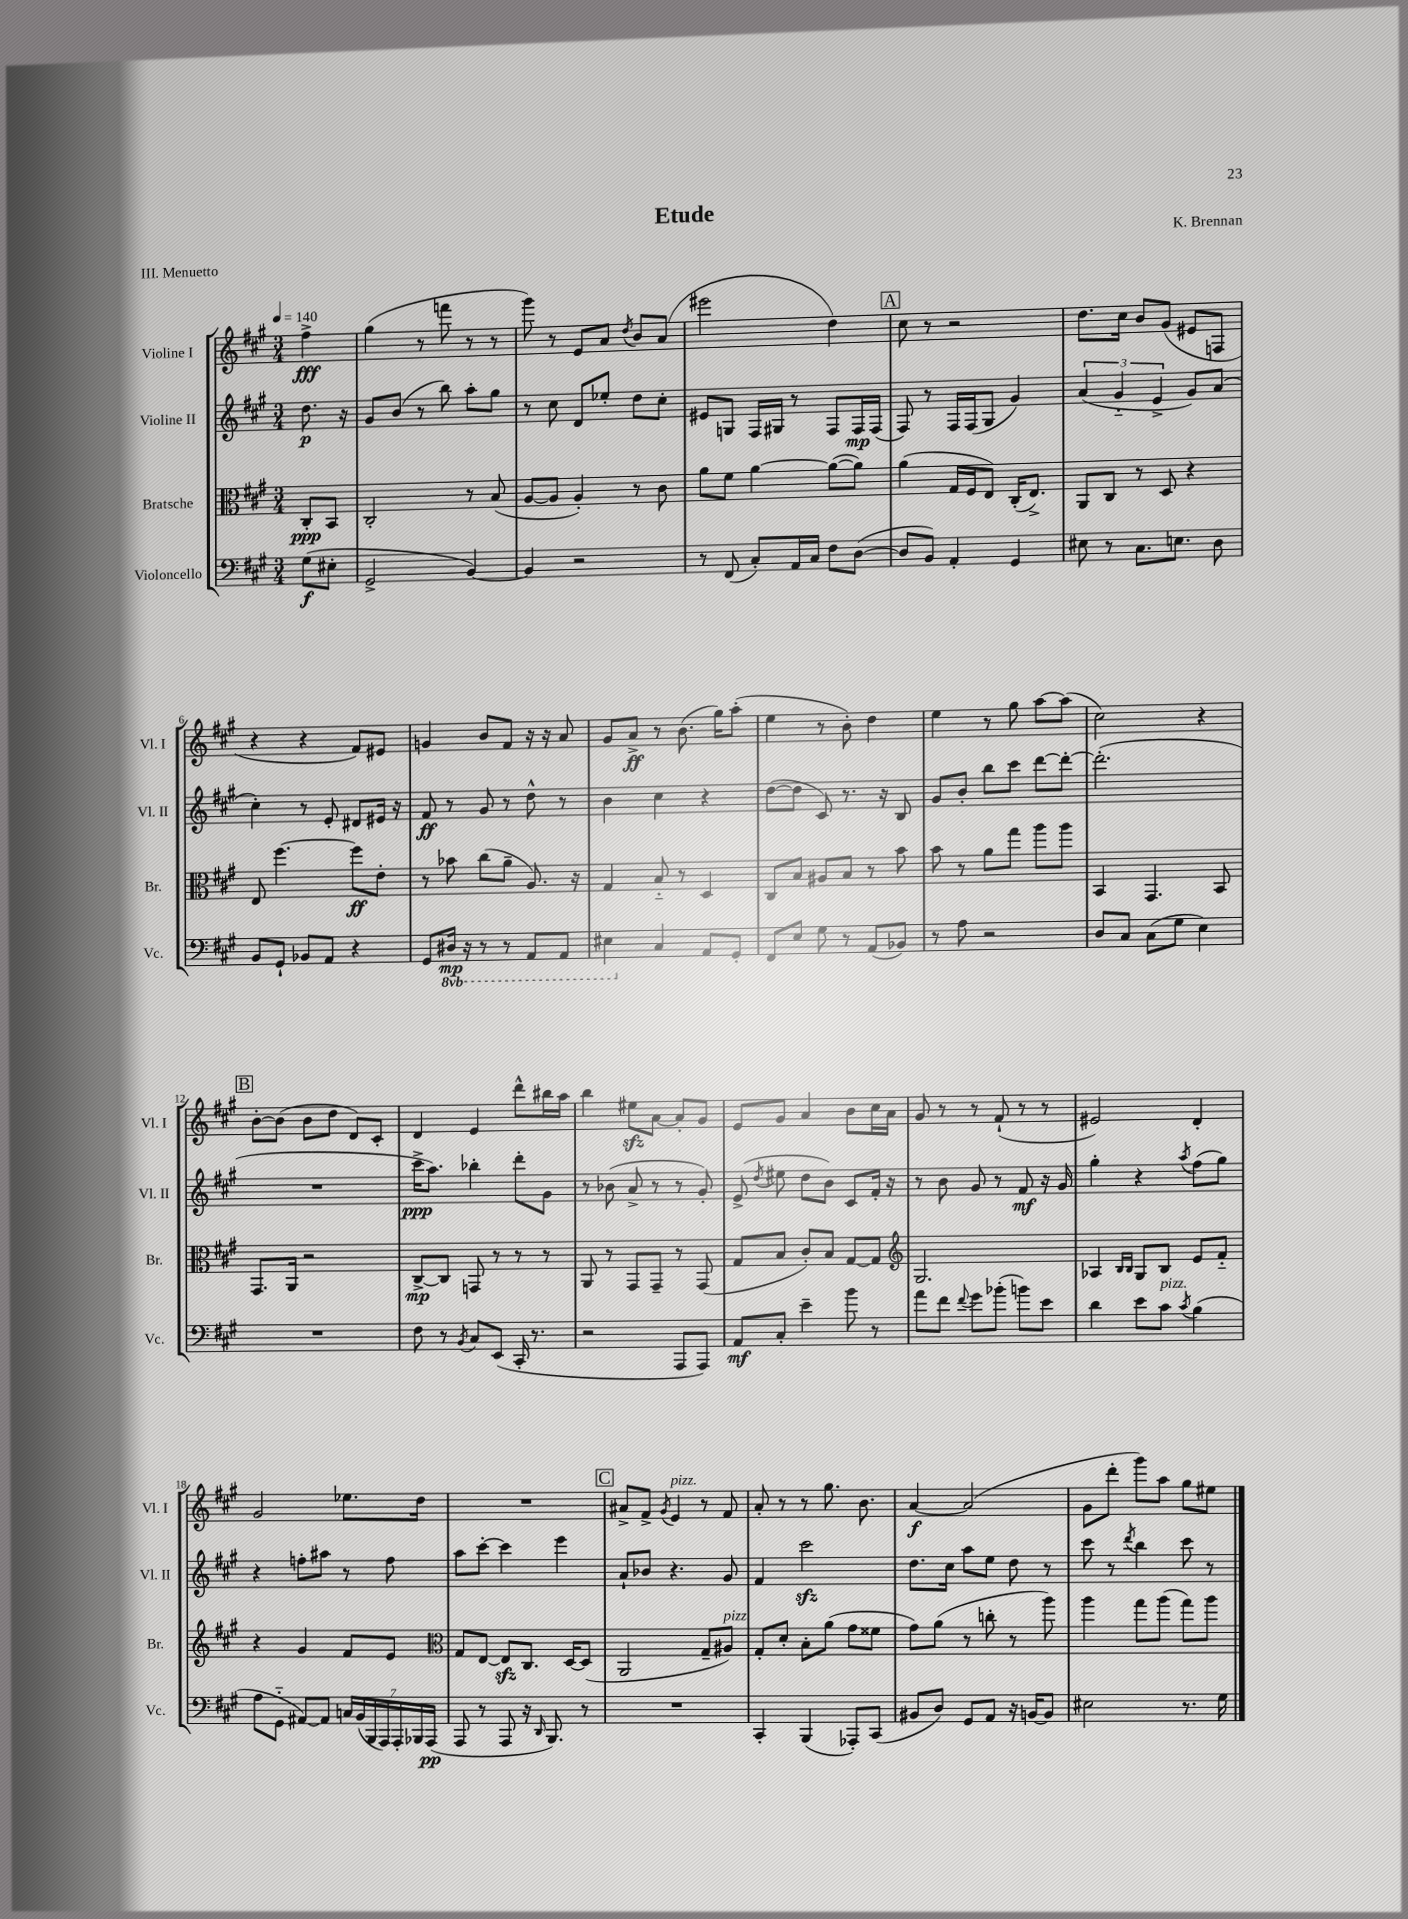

**kern	**dynam	**kern	**dynam	**kern	**dynam	**kern	**dynam
*part4	*part4	*part3	*part3	*part2	*part2	*part1	*part1
*staff4	*staff4	*staff3	*staff3	*staff2	*staff2	*staff1	*staff1
*I"Violoncello	*	*I"Bratsche	*	*I"Violine II	*	*I"Violine I	*
*I'Vc.	*	*I'Br.	*	*I'Vl. II	*	*I'Vl. I	*
*clefF4	*	*clefC3	*	*clefG2	*	*clefG2	*
*k[f#c#g#]	*	*k[f#c#g#]	*	*k[f#c#g#]	*	*k[f#c#g#]	*
*M3/4	*	*M3/4	*	*M3/4	*	*M3/4	*
*MM140	*	*MM140	*	*MM140	*	*MM140	*
=	=	=	=	=	=	=	=
(8G#\L	f	8C#'/L	ppp	8.dd\	p	4ff#^\	fff
8E#X'\J	.	8BB/J	.	.	.	.	.
.	.	.	.	16r	.	.	.
=1	=1	=1	=1	=1	=1	=1	=1
2GG#^/	.	2C#'/	.	8g#/L	.	(4gg#\	.
.	.	.	.	(8b/J	.	.	.
.	.	.	.	8r	.	8r	.
.	.	.	.	8bb\)	.	8fffn\	.
[4BB/)	.	8r	.	8aa'\L	.	8r	.
.	.	(8B/	.	8gg#\J	.	8r	.
=2	=2	=2	=2	=2	=2	=2	=2
4BB/]	.	[8A/L	.	8r	.	8ggg#\)	.
.	.	8A/J]	.	8cc#\	.	8r	.
2r	.	4A'/)	.	8d/L	.	8e/L	.
.	.	.	.	8ee-X'/J	.	8a/J	.
.	.	.	.	.	.	8qdd/	.
.	.	8r	.	8dd\L	.	8b/L	.
.	.	8c#\	.	8cc#'\J	.	(8a/J	.
=3	=3	=3	=3	=3	=3	=3	=3
8r	.	8a\L	.	8e#X/L	.	2eee#X\	.
(8FF#/	.	8f#\J	.	8Gn/J	.	.	.
8C#'/L)	.	[4a\	.	16F#/LL	.	.	.
.	.	.	.	16G#X/JJ	.	.	.
16AA/L	.	.	.	8r	.	.	.
16C#/JJ	.	.	.	.	.	.	.
8F#\L	.	(8a\L_	.	8F#/L	.	4dd\)	.
([8D\J	.	8a\J])	.	16F#/L	mp	.	.
.	.	.	.	(16F#/JJ	.	.	.
!!LO:REH:place=s1:t=A
=4	=4	=4	=4	=4	=4	=4	=4
8D/L]	.	(4a\	.	8F#/)	.	8cc#\	.
8BB/J)	.	.	.	8r	.	8r	.
4AA'/	.	16G#/LL	.	16F#/LL	.	2r	.
.	.	16F#/J	.	(16F#/J	.	.	.
.	.	8E/J)	.	8G#/J	.	.	.
4GG#/	.	(16C#'/KL	.	4g#/)	.	.	.
.	.	8.E^/J)	.	.	.	.	.
=5	=5	=5	=5	=5	=5	=5	=5
8E#X\	.	8AA/L	.	(6a/	.	8.dd\L	.
8r	.	8C#/J	.	.	.	.	.
.	.	.	.	6g#/	.	.	.
.	.	.	.	.	.	16cc#\Jk	.
8.C#\L	.	8r	.	.	.	8b/L	.
.	.	.	.	6e^/	.	.	.
.	.	8D/	.	.	.	(8g#/J	.
8.En\J	.	.	.	.	.	.	.
.	.	4r	.	8g#/L)	.	8e#X/L	.
8D\	.	.	.	(8a/J	.	8Fn/J	.
!!LO:LB:g=z
=6	=6	=6	=6	=6	=6	=6	=6
8BB/L	.	8E/	.	4cc#'\)	.	4r	.
8GG#`/J	.	[4.ff#\	.	.	.	.	.
8BB-X/L	.	.	.	8r	.	4r	.
8AA/J	.	.	.	8e'/	.	.	.
4r	.	8ff#\L]	ff	8d#X/L	.	8f#/L)	.
.	.	8e'\J	.	16e#X/Jk	.	8e#X/J	.
.	.	.	.	16r	.	.	.
=7	=7	=7	=7	=7	=7	=7	=7
8GG#/L	.	8r	.	8f#/	ff	4gn/	.
*8ba	*	*	*	*	*	*	*
16DD#X/Jk	mp	8b-X\	.	8r	.	.	.
16r	.	.	.	.	.	.	.
8r	.	(8cc#\L	.	8g#/	.	8b/L	.
8r	.	8a~\J	.	8r	.	8f#/J	.
8AAA/L	.	8.A/)	.	8dd^^\	.	16r	.
.	.	.	.	.	.	16r	.
8AAA/J	.	.	.	8r	.	8a/	.
.	.	16r	.	.	.	.	.
=8	=8	=8	=8	=8	=8	=8	=8
4EE#X\	.	4G#/	.	4b\	.	8g#/L	.
.	.	.	.	.	.	8a^/J	ff
*X8ba	*	*	*	*	*	*	*
4C#/	.	8B/	.	4cc#\	.	8r	.
.	.	8r	.	.	.	(8.b\	.
8AA/L	.	4D/	.	4r	.	.	.
.	.	.	.	.	.	16gg#\KL)	.
8GG#'/J	.	.	.	.	.	(8aa'\J	.
=9	=9	=9	=9	=9	=9	=9	=9
8FF#/L	.	8C#/L	.	([8dd\L	.	4ee\	.
8E/J	.	8B/J	.	8dd\J]	.	.	.
8G#\	.	8A#X/L	.	8c#/)	.	8r	.
8r	.	8B/J	.	8.r	.	8b'\)	.
(8AA/L	.	8r	.	.	.	4dd\	.
.	.	.	.	16r	.	.	.
8BB-X/J)	.	8b\	.	8B/	.	.	.
=10	=10	=10	=10	=10	=10	=10	=10
8r	.	8b\	.	8g#/L	.	4ee\	.
8A\	.	8r	.	8b'/J	.	.	.
2r	.	8a\L	.	8bb\L	.	8r	.
.	.	8gg#\J	.	8ccc#\J	.	8gg#\	.
.	.	8aa\L	.	[8ddd\L	.	[8aa\L	.
.	.	8aa\J	.	8ddd'\J_	.	(8aa\J]	.
=11	=11	=11	=11	=11	=11	=11	=11
8D/L	.	4BB/	.	(2.ddd'\]	.	2cc#\)	.
8C#/J	.	.	.	.	.	.	.
(8C#\L	.	4.GG#/	.	.	.	.	.
8G#\J	.	.	.	.	.	.	.
4E\)	.	.	.	.	.	4r	.
.	.	8BB/	.	.	.	.	.
!!LO:LB:g=z
!!LO:REH:place=s1:t=B
=12	=12	=12	=12	=12	=12	=12	=12
2.r	.	8.GG#/L	.	2.r	.	[8b'\L	.
.	.	.	.	.	.	(8b\J]	.
.	.	16AA/Jk	.	.	.	.	.
.	.	2r	.	.	.	8b\L	.
.	.	.	.	.	.	8dd\J	.
.	.	.	.	.	.	8d/L)	.
.	.	.	.	.	.	8c#'/J	.
=13	=13	=13	=13	=13	=13	=13	=13
8F#\	.	[8C#^/L	mp	16ccc#^\KL	ppp	4d/	.
.	.	.	.	8.aa\J)	.	.	.
8r	.	8C#/J]	.	.	.	.	.
8qBB/	.	.	.	.	.	.	.
8C#/L	.	8GGn/	.	4bb-X'\	.	4e/	.
(8EE/J	.	8r	.	.	.	.	.
16CC#'/	.	8r	.	8ddd'\L	.	8ddd^^\L	.
8.r	.	.	.	.	.	.	.
.	.	8r	.	8g#\J	.	16bb#X\L	.
.	.	.	.	.	.	16aa\JJ	.
=14	=14	=14	=14	=14	=14	=14	=14
2r	.	8AA/	.	8r	.	4bb\	.
.	.	8r	.	(8b-X\	.	.	.
.	.	8GG#/L	.	8a^/	.	8ee#Xzz\L	.
.	.	8GG#~/J	.	8r	.	[8a\J	.
8AAA/L	.	8r	.	8r	.	8a'/L]	.
8AAA/J)	.	(8GG#/	.	8g#'/)	.	8g#/J	.
=15	=15	=15	=15	=15	=15	=15	=15
8AA/L	mf	8G#/L	.	(8e^/	.	8e/L	.
.	.	.	.	8qdd/	.	.	.
8C#'/J	.	8B/J	.	8ee#X\	.	8g#/J	.
4e~\	.	8c#'/L)	.	8dd\L	.	4a/	.
.	.	8B/J	.	8b\J)	.	.	.
8b\	.	[8G#/L	.	8c#/L	.	8b\L	.
8r	.	8G#/J]	.	16f#'/Jk	.	16cc#\L	.
.	.	.	.	16r	.	16a\JJ	.
=16	=16	=16	=16	=16	=16	=16	=16
*	*	*clefG2	*	*	*	*	*
8a\L	.	2.G#/	.	8r	.	8g#/	.
8f#\J	.	.	.	8b\	.	8r	.
8qqf#/	.	.	.	.	.	.	.
8g#\L	.	.	.	8g#/	.	8r	.
(8b-X'\J	.	.	.	8r	.	(8f#`/	.
8bn\L)	.	.	.	8f#/	mf	8r	.
8e\J	.	.	.	16r	.	8r	.
.	.	.	.	16g#/	.	.	.
=17	=17	=17	=17	=17	=17	=17	=17
4d\	.	4A-X/	.	4gg#'\	.	2e#X/)	.
.	.	16qqB/LL	.	.	.	.	.
.	.	16qqB/JJ	.	.	.	.	.
8e\L	.	8G#/L	.	4r	.	.	.
!LO:TX:a:i:t=pizz.	!	!	!	!	!	!	!
8c#\J	.	8B/J	.	.	.	.	.
8qc#/	.	.	.	8qaa/	.	.	.
(4B\	.	8e/L	.	(8ff#\L	.	4d'/	.
.	.	8f#/J	.	8gg#\J)	.	.	.
!!LO:LB:g=z
=18	=18	=18	=18	=18	=18	=18	=18
8A\L	.	4r	.	4r	.	2g#/	.
8GG#\J	.	.	.	.	.	.	.
[8AA#X/L)	.	4g#/	.	8ffn'\L	.	.	.
8AA#/J]	.	.	.	8aa#X\J	.	.	.
28Cn/LL	.	8f#/L	.	8r	.	8.ee-X\L	.
(28BB/	.	.	.	.	.	.	.
28BBB/	.	.	.	.	.	.	.
28AAA/)	.	.	.	.	.	.	.
.	.	8e/J	.	8ff\	.	.	.
28AAA'/	.	.	.	.	.	.	.
28BBB-X/	.	.	.	.	.	.	.
.	.	.	.	.	.	16dd\Jk	.
(28AAA/JJ	pp	.	.	.	.	.	.
=19	=19	=19	=19	=19	=19	=19	=19
*	*	*clefC3	*	*	*	*	*
8AAA/	.	8G#/L	.	8aa\L	.	2.r	.
8r	.	[8E/J	.	[8ccc#'\J	.	.	.
8AAA/	.	8Ezz/L]	.	4ccc#\]	.	.	.
16r	.	8.C#/J	.	.	.	.	.
16qqDD/	.	.	.	.	.	.	.
8.BBB/)	.	.	.	.	.	.	.
.	.	.	.	4eee\	.	.	.
.	.	[16D/KL	.	.	.	.	.
8r	.	(8D/J]	.	.	.	.	.
!!LO:REH:place=s1:t=C
=20	=20	=20	=20	=20	=20	=20	=20
2.r	.	2AA/	.	8a`/L	.	8a#X^/L	.
.	.	.	.	8b-X/J	.	8f#^/J	.
.	.	.	.	.	.	8qg#/	.
!	!	!	!	!	!	!LO:TX:a:i:t=pizz.	!
.	.	.	.	4.r	.	4e/	.
.	.	8G#~/L	.	.	.	8r	.
!	!	!LO:TX:a:i:t=pizz.	!	!	!	!	!
.	.	8A#X/J)	.	8g#/	.	8f#/	.
=21	=21	=21	=21	=21	=21	=21	=21
4CC#'/	.	8G#'/L	.	4f#/	.	8a'/	.
.	.	8d'/J	.	.	.	8r	.
(4BBB/	.	8B'\L	.	2ccc#zz\	.	8r	.
.	.	(8a\J	.	.	.	8.gg#\	.
8AAA-X'/L)	.	8g#\L	.	.	.	.	.
.	.	.	.	.	.	8.b\	.
(8CC#/J	.	8f##X\J	.	.	.	.	.
=22	=22	=22	=22	=22	=22	=22	=22
8BB#X/L	.	8g#\L)	.	8.dd\L	.	[4a/	f
8D/J)	.	(8a\J	.	.	.	.	.
.	.	.	.	16cc#\Jk	.	.	.
8GG#/L	.	8r	.	8aa\L	.	(2a/]	.
8AA/J	.	8ccn'\	.	8ee\J	.	.	.
16r	.	8r	.	8dd\	.	.	.
[16BBn/KL	.	.	.	.	.	.	.
8BB/J]	.	8aa\)	.	8r	.	.	.
=23	=23	=23	=23	=23	=23	=23	=23
2E#X\	.	4aa\	.	8ccc#\	.	8g#\L	.
.	.	.	.	8r	.	8ddd'\J	.
.	.	.	.	8qddd/	.	.	.
.	.	8gg#\L	.	4bb\	.	8ggg#\L)	.
.	.	(8aa\J	.	.	.	8aa\J	.
8.r	.	8gg#\L)	.	8ccc#\	.	8gg#\L	.
.	.	8aa\J	.	8r	.	8ee#X\J	.
16G#\	.	.	.	.	.	.	.
==	==	==	==	==	==	==	==
*-	*-	*-	*-	*-	*-	*-	*-
